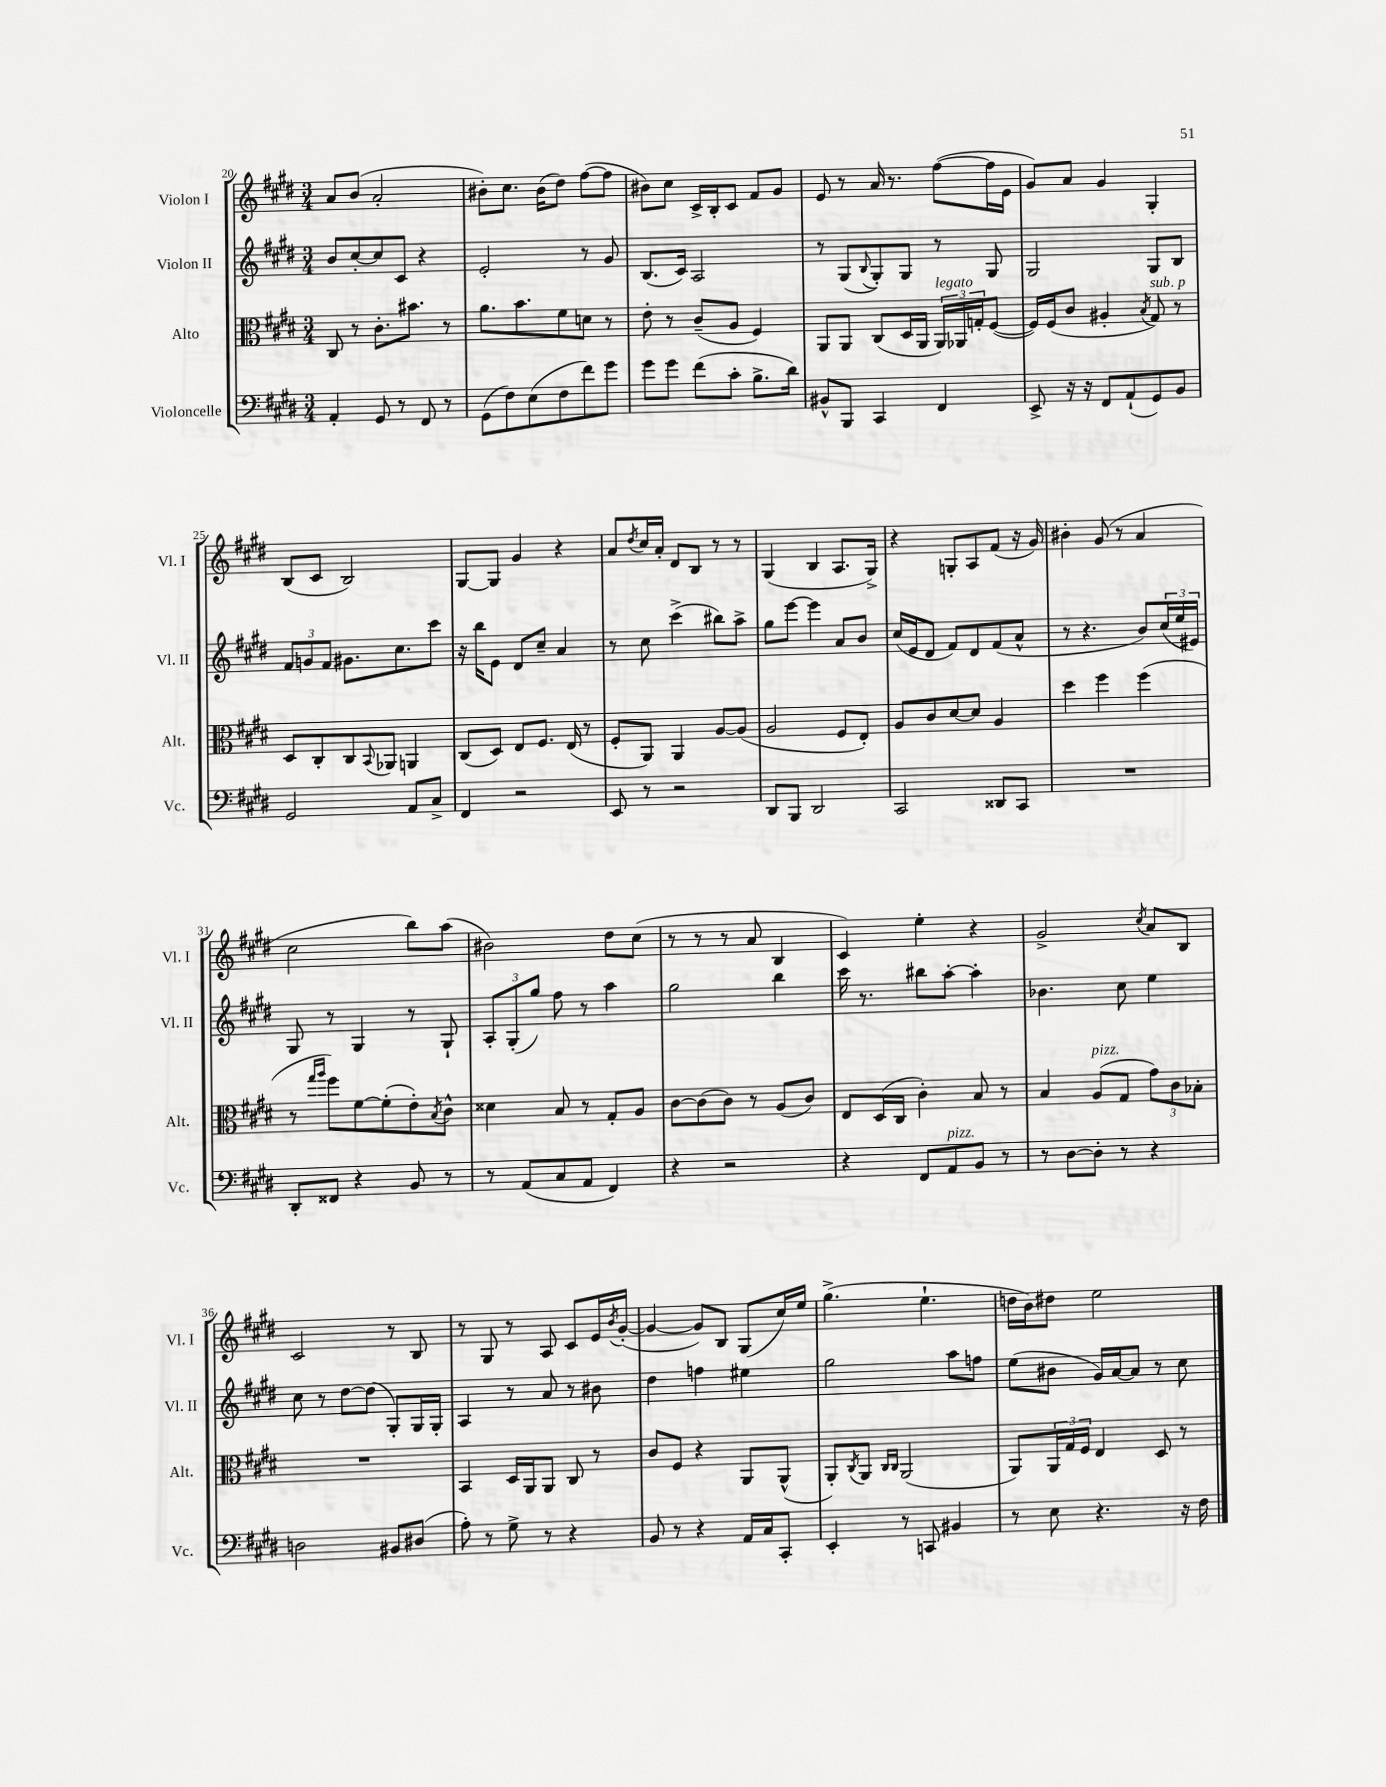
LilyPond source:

<<
\new StaffGroup <<
\new Staff = "s0" \with { instrumentName = "Violon I" shortInstrumentName = "Vl. I" } {
    \clef treble \key e \major \numericTimeSignature \time 3/4
    a'8 b'8( a'2-. |
    bis'8-.) cis''8. bis'16( dis''8) fis''8~( fis''8 |
    bis'8) cis''8 cis'16-> b16-. cis'8 fis'8 gis'8 |
    e'8 r8 a'16 r8. fis''8~( fis''16 e'16 |
    gis'8) a'8 gis'4 gis4-. |
    b8( cis'8 b2) |
    gis8~ gis8 gis'4 r4 |
    a'8 \acciaccatura { dis''8 } cis''16 a'16-. dis'8 b8 r8 r8 |
    gis4( b4 a8. gis16->) |
    r4 g8-. a8 fis'8( r16 gis'16) |
    bis'4-. gis'8( r8 a'4 |
    cis''2 b''8) a''8( |
    bis'2) dis''8 cis''8( |
    r8 r8 r8 a'8 b4 |
    cis'4) e''4-. r4 |
    gis'2-> \acciaccatura { cis''8 } a'8 b8 |
    cis'2 r8 b8 |
    r8 gis8 r8 a8 cis'8 e'16 \acciaccatura { b'8 } gis'16~-.( |
    gis'4~ gis'8) b8 gis8( cis''16) e''16 |
    gis''4.->( e''4.-! |
    d''16 b'16) dis''8 e''2 \bar "|." |
}
\new Staff = "s1" \with { instrumentName = "Violon II" shortInstrumentName = "Vl. II" } {
    \clef treble \key e \major \numericTimeSignature \time 3/4
    b'8 cis''8~-. cis''8 cis'8 r4 |
    e'2-. r8 gis'8 |
    b8.( cis'16) a2 |
    r8 gis8( \appoggiatura { b8 } gis8-.) gis8 r8 gis8 |
    gis2 gis8 b8 |
    \tuplet 3/2 { fis'8 g'8 fis'8 } gis'8. cis''8. cis'''8 |
    r16 b''16 e'8 dis'8 cis''8-- a'4 |
    r8 cis''8 cis'''4->( bis''8) a''8-> |
    gis''8 e'''8~ e'''4 a'8 b'8 |
    cis''16( e'16 dis'8 fis'8) dis'8 fis'8( a'8-^ |
    r8 r4. b'8) \tuplet 3/2 { cis''16( e''16 eis'16) } |
    gis8 r8 gis4 r8 gis8-! |
    \tuplet 3/2 { a8-. gis8-.( gis''8) } fis''8 r8 a''4 |
    gis''2 b''4 |
    cis'''16 r8. bis''8 a''8~-. a''4-. |
    bes'4. cis''8 e''4 |
    cis''8 r8 dis''8~ dis''8( gis8-.) gis16 gis16-. |
    a4 r8 a'8 r8 bis'8 |
    dis''4 f''4 eis''4 |
    gis''2 a''8 f''8 |
    e''8( bis'8 gis'16) a'16~ a'8 r8 cis''8 \bar "|." |
}
\new Staff = "s2" \with { instrumentName = "Alto" shortInstrumentName = "Alt." } {
    \clef alto \key e \major \numericTimeSignature \time 3/4
    cis8 r8 cis'8.-. bis'8. r8 |
    a'8. b'8. fis'8 d'8 r8 |
    e'8-. r8 cis'8--( a8 fis4) |
    a,8 a,8 cis8( dis16 a,16 \tuplet 3/2 { a,16^\markup { \italic "legato" }) aes,16 g16-. } fis8~( |
    fis16) fis16( cis'8 ais4-. \acciaccatura { b8 } gis8^\markup { \italic "sub. p" }) r8 |
    dis8 cis8-. cis8 \appoggiatura { b,8 } aes,8 a,4 |
    cis8( dis8) e8 fis8. e16( r8 |
    fis8-. a,8) a,4 a8~ a8( |
    a2 fis8 e8-.) |
    a8 cis'8 dis'8~ dis'8 a4 |
    dis''4 fis''4 fis''4( |
    r8 \grace { gis''16 a''16 } fis''8) fis'8~ fis'8-.( e'8-.) \acciaccatura { b8 } cis'8-^ |
    disis'4 b8 r8 gis8-. a8 |
    cis'8~ cis'8( cis'8) r8 a8( cis'8) |
    e8 dis16( cis16 cis'4-.) b8 r8 |
    b4 a8^\markup { \italic "pizz." }( gis8 \tuplet 3/2 { gis'8) cis'8 bes8-. } |
    R2. |
    b,4 dis16 a,16 a,8 cis8 r8 |
    cis'8 fis8 r4 a,8 a,8-^( |
    a,8-.) \acciaccatura { cis8 } a,8 \grace { cis16 cis16 } a,2( |
    a,8) \tuplet 3/2 { a,16 gis16 fis16 } e4 dis8 r8 \bar "|." |
}
\new Staff = "s3" \with { instrumentName = "Violoncelle" shortInstrumentName = "Vc." } {
    \clef bass \key e \major \numericTimeSignature \time 3/4
    a,4-. gis,8 r8 fis,8 r8 |
    gis,8( fis8) e8( fis8 fis'8) gis'8 |
    gis'8 gis'8 fis'8( cis'8-. b8.-> dis'16) |
    bis,8-^ b,,8 cis,4 fis,4 |
    e,8-> r16 r16 fis,8 a,8-!( gis,8) b,8 |
    gis,2 a,8 cis8-> |
    fis,4 r2 |
    e,8 r8 r2 |
    dis,8 b,,8 dis,2 |
    cis,2 disis,8 cis,8 |
    R2. |
    dis,8-. fisis,8 r4 b,8 r8 |
    r8 a,8( cis8 a,8 fis,4) |
    r4 r2 |
    r4 fis,8 a,8^\markup { \italic "pizz." } b,8 r8 |
    r8 dis8~ dis8-. r8 r4 |
    d2 bis,8 dis8( |
    a8-.) r8 gis8-> r8 r4 |
    b,8 r8 r4 a,16 cis16 cis,8-. |
    e,4-. r8 c,8 bis,4 |
    r8 e8 r4. r16 fis16 \bar "|." |
}
>>
>>
\layout { \context { \Score currentBarNumber = #20 } }
